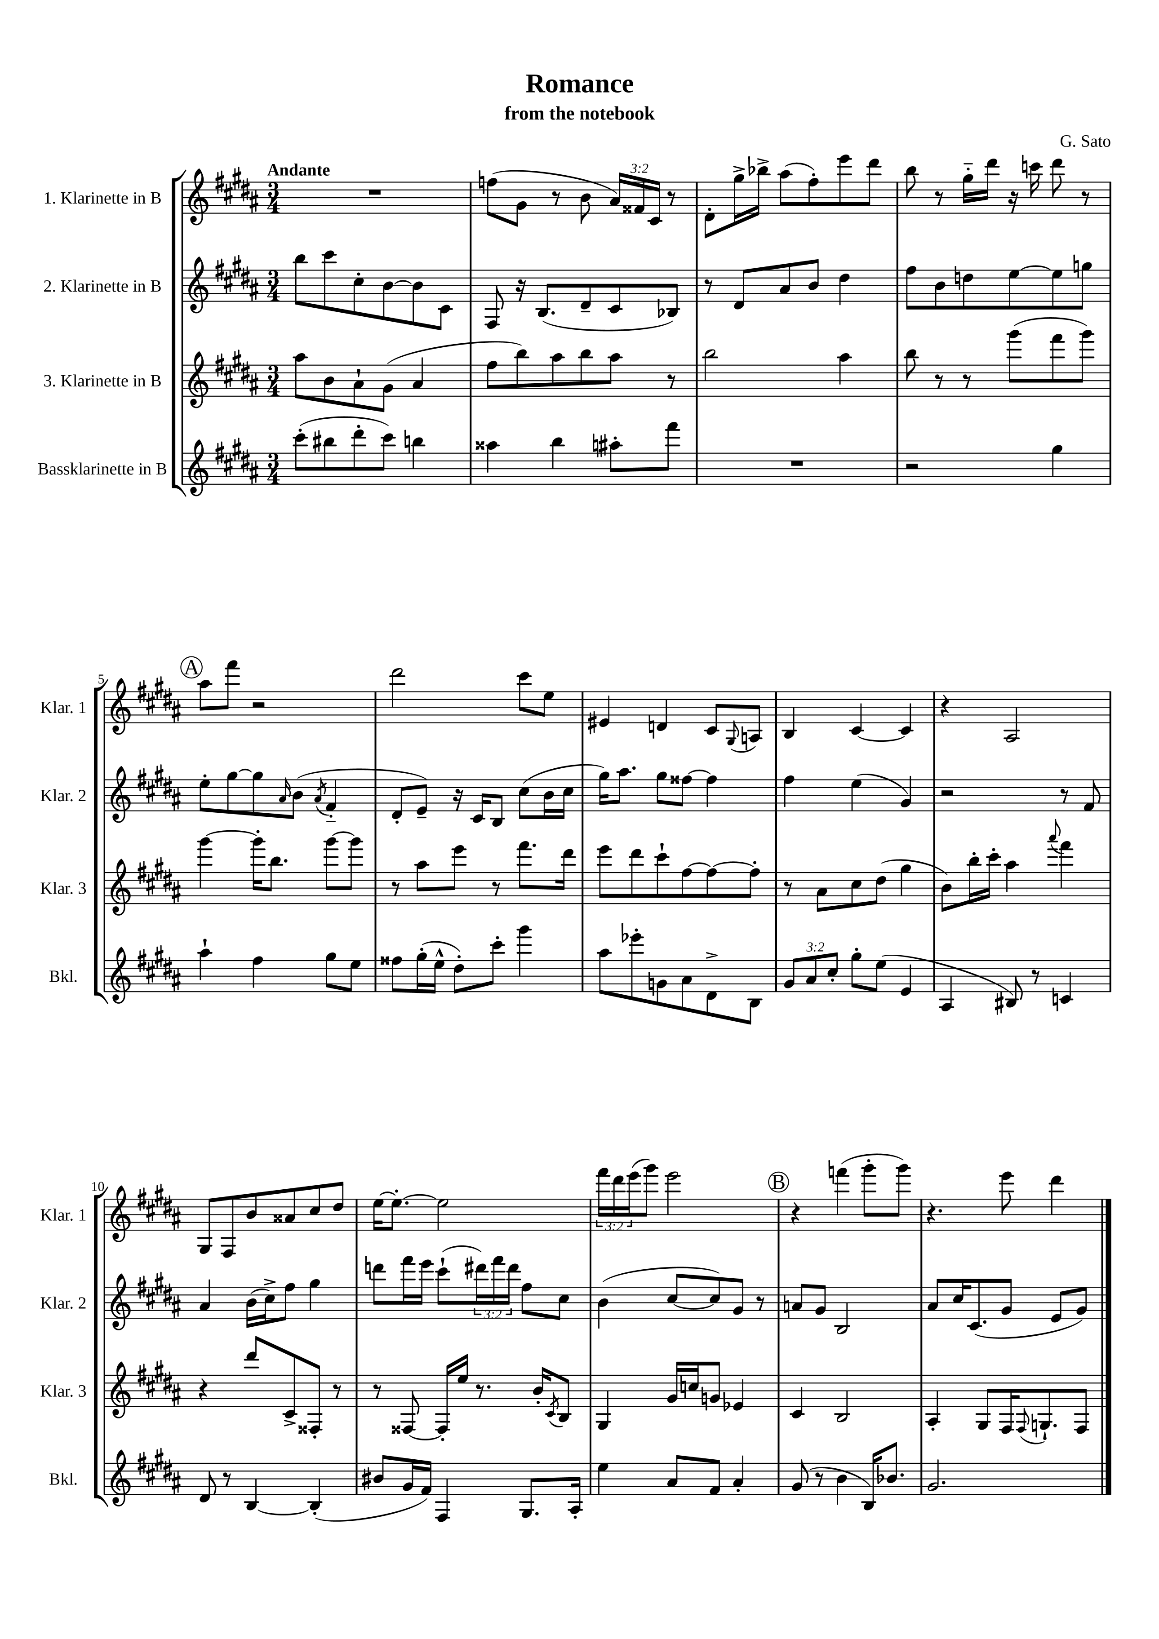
\header { title = "Romance" composer = "G. Sato" subtitle = "from the notebook" }
<<
\new StaffGroup <<
\new Staff = "s0" \with { instrumentName = "1. Klarinette in B" shortInstrumentName = "Klar. 1" } {
    \clef treble \key b \major \numericTimeSignature \time 3/4 \override Staff.TupletNumber.text = #tuplet-number::calc-fraction-text \tempo "Andante"
    R2. |
    f''8( gis'8 r8 b'8 \tuplet 3/2 { ais'16) fisis'16 cis'16 } r8 |
    dis'8-. gis''16-> bes''16-> ais''8( fis''8-.) e'''8 dis'''8 |
    b''8 r8 gis''16-_ dis'''16 r16 c'''16 dis'''8 r8 |
    \mark \markup { \circle "A" } ais''8 fis'''8 r2 |
    dis'''2 cis'''8 e''8 |
    eis'4 d'4 cis'8 \appoggiatura { gis8 } a8 |
    b4 cis'4~ cis'4 |
    r4 ais2 |
    gis8 fis8 b'8 aisis'8 cis''8 dis''8 |
    e''16~ e''8.~-. e''2 |
    \tuplet 3/2 { fis'''16 dis'''16 e'''16( } gis'''8) e'''2 |
    \mark \markup { \circle "B" } r4 f'''4( gis'''8-. gis'''8) |
    r4. e'''8 dis'''4 \bar "|." |
}
\new Staff = "s1" \with { instrumentName = "2. Klarinette in B" shortInstrumentName = "Klar. 2" } {
    \clef treble \key b \major \numericTimeSignature \time 3/4 \override Staff.TupletNumber.text = #tuplet-number::calc-fraction-text
    b''8 cis'''8 cis''8-. b'8~ b'8 cis'8 |
    fis8 r16 b8.( dis'8-- cis'8 bes8) |
    r8 dis'8 ais'8 b'8 dis''4 |
    fis''8 b'8 d''8 e''8~ e''8 g''8 |
    \mark \markup { \circle "A" } e''8-. gis''8~ gis''8 \grace { ais'16 } b'8( \acciaccatura { ais'8 } fis'4-_ |
    dis'8-. e'8--) r16 cis'16 b8 cis''8( b'16 cis''16 |
    gis''16) ais''8. gis''8 fisis''8~ fisis''4 |
    fis''4 e''4( gis'4) |
    r2 r8 fis'8 |
    ais'4 b'16( cis''16->) fis''8 gis''4 |
    d'''8 fis'''16 e'''16 cis'''8-!( \tuplet 3/2 { dis'''16) fis'''16 dis'''16 } fis''8 cis''8 |
    b'4( cis''8~ cis''8) gis'8 r8 |
    \mark \markup { \circle "B" } a'8 gis'8 b2 |
    ais'8 cis''16 cis'8.( gis'8 e'8 gis'8) \bar "|." |
}
\new Staff = "s2" \with { instrumentName = "3. Klarinette in B" shortInstrumentName = "Klar. 3" } {
    \clef treble \key b \major \numericTimeSignature \time 3/4
    ais''8 b'8 ais'8-! gis'8( ais'4 |
    fis''8 b''8) ais''8 b''8 ais''8 r8 |
    b''2 ais''4 |
    b''8 r8 r8 gis'''8( fis'''8 gis'''8) |
    \mark \markup { \circle "A" } gis'''4~ gis'''16-. b''8. gis'''8~ gis'''8 |
    r8 ais''8 e'''8 r8 fis'''8. dis'''16 |
    e'''8 dis'''8 cis'''8-! fis''8~ fis''8~ fis''8-. |
    r8 ais'8 cis''8 dis''8( gis''4 |
    b'8) b''16-. cis'''16-. ais''4 \appoggiatura { ais'''8 } fis'''4 |
    r4 dis'''8 cis'8-> fisis8-. r8 |
    r8 fisis8~ fisis16-. e''16 r8. b'16-. \acciaccatura { cis'8 } b8 |
    gis4 gis'16 c''16 g'8 ees'4 |
    \mark \markup { \circle "B" } cis'4 b2 |
    ais4-. gis8 fis16 \appoggiatura { fis8 } g8.-! fis8 \bar "|." |
}
\new Staff = "s3" \with { instrumentName = "Bassklarinette in B" shortInstrumentName = "Bkl." } {
    \clef treble \key b \major \numericTimeSignature \time 3/4 \override Staff.TupletNumber.text = #tuplet-number::calc-fraction-text
    cis'''8-.( bis''8 dis'''8-. cis'''8) b''4 |
    aisis''4 b''4 ais''8-. fis'''8 |
    R2. |
    r2 gis''4 |
    \mark \markup { \circle "A" } ais''4-! fis''4 gis''8 e''8 |
    fisis''8 gis''16-.( e''16-^ dis''8-.) cis'''8-. gis'''4 |
    ais''8 ees'''8-. g'8 ais'8 dis'8-> b8 |
    \tuplet 3/2 { gis'8 ais'8 cis''8-. } gis''8-. e''8( e'4 |
    ais4 bis8) r8 c'4 |
    dis'8 r8 b4~ b4-.( |
    bis'8 gis'16 fis'16) fis4 gis8. ais16-. |
    e''4 ais'8 fis'8 ais'4-. |
    \mark \markup { \circle "B" } gis'8( r8 b'4 b16) bes'8. |
    gis'2. \bar "|." |
}
>>
>>
